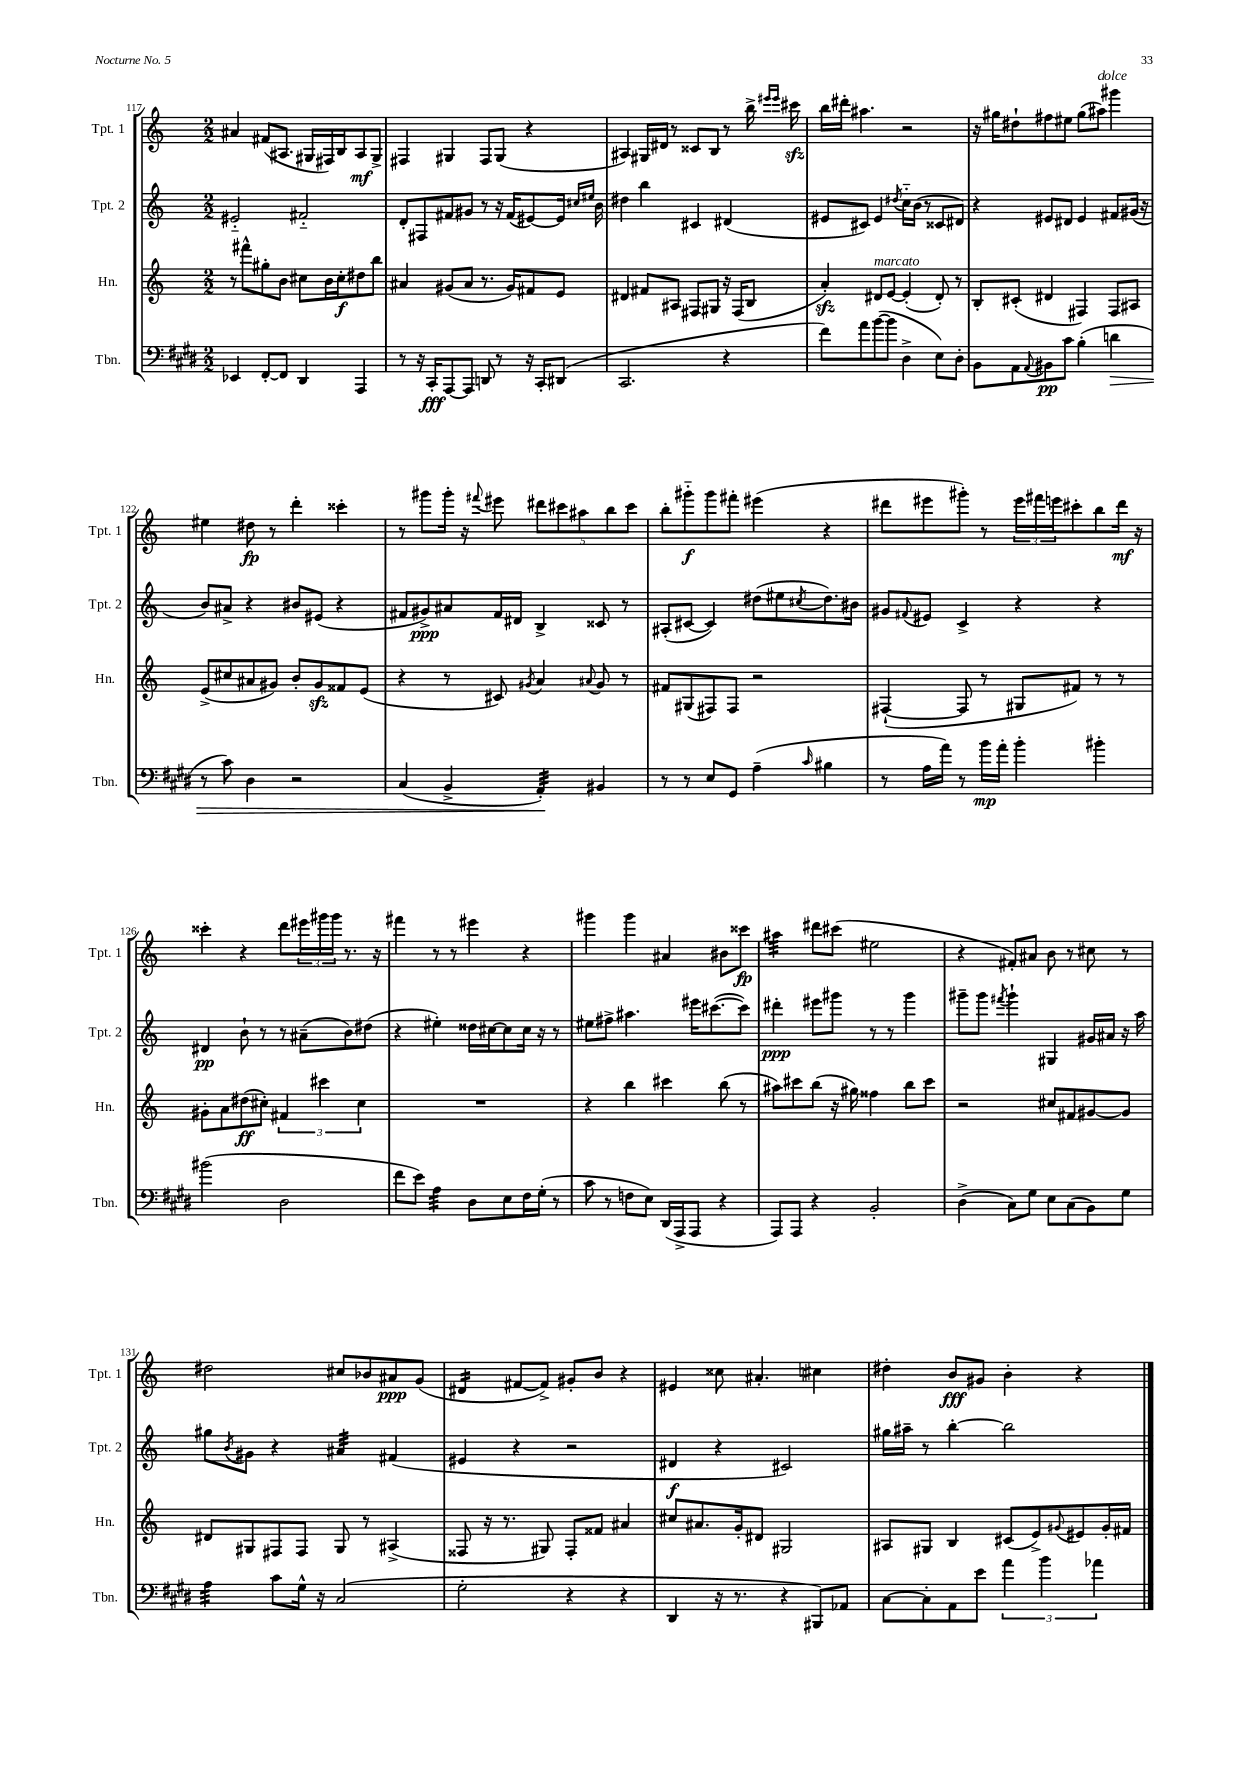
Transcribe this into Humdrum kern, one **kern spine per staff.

**kern	**kern	**kern	**kern
*staff4	*staff3	*staff2	*staff1
*clefF4	*clefG2	*clefG2	*clefG2
*k[f#c#g#d#]	*k[]	*k[]	*k[]
*M2/2	*M2/2	*M2/2	*M2/2
4EE-	8r	2e#'~	4a#
.	8fff#^^	.	.
[8FF#'	8gg#'	.	(8f#
8FF#]	8b	.	8.A#
4DD#	8cc#	2f#'~	.
.	.	.	16G#
.	16b	.	16F#)
.	16cc#'	.	16B
4AAA	8dd#	.	8A#
.	8bb	.	8G#^
=	=	=	=
8r	4a#	8d'	4F#
16r	.	8F#	.
16CC#'	.	.	.
[8AAA	(8g#	8f#	4G#
8AAA]	8a#	8g#	.
8DD	8.r	8r	8F#
8r	.	16r	(8G#
.	16g#)	(16f#	.
16r	8f#	[8e#)	4r
16CC#'	.	.	.
(8DD#	8e	16e#]	.
.	.	16qqcc#	.
.	.	16qqee#	.
.	.	16b	.
=	=	=	=
2.CC#	4d#	4dd#	4A#)
.	8f#	4bb	16G#
.	.	.	16d#
.	8A#	.	8r
.	8F#	4c#	8c##
.	8G#	.	8B
4r	16r	(4d#	8r
.	(16F#	.	.
.	8B	.	16bb^
.	.	.	16qqeee#
.	.	.	16qqeee#
.	.	.	16ccc#
=	=	=	=
8f#)	4a')	8e#	16bb
.	.	.	16ddd#'
8a	.	8c#)	4.aa#
([8b	8d#	4e#	.
8b]	[8e	.	.
.	.	8qdd#	.
4D#^	(4e']	16cc'~	2r
.	.	(16b	.
.	.	8r	.
8E)	8d#')	8c##	.
8D#'	8r	8d#)	.
=	=	=	=
8BB	8B'	4r	16r
.	.	.	16gg#
8AA	(8c#'	.	8dd#`
8qqAA	.	.	.
8BB#	4d#	8e#	8ff#
8c#	.	8d#	8ee#
(4B'	4F#)	4e#	(8gg#
.	.	.	8aa#)
4d	8F#	8f#	4ggg#
.	8A#	(16g#	.
.	.	16r	.
=	=	=	=
8r	(8e^	8b)	4ee#
8c#)	8cc#	8a#^	.
4D#	8a#	4r	8dd#
.	8g#)	.	8r
2r	8b'	8b#	4ddd'
.	8g#	(8e#	.
.	8f##	4r	4ccc##'
.	(8e	.	.
=	=	=	=
(4C#	4r	8f#	8r
.	.	8g#^)	8ggg#
4BB^	8r	8a#	16ggg#'
.	.	.	16r
.	.	.	8qqfff#
.	8c#)	16f#	8eee#
.	.	16d#	.
.	8qg#	.	.
4AA')	4a	4B^	10ddd#
.	.	.	10ccc#
.	.	.	10aa#
.	8qqa#	.	.
4BB#	8g#	8c##	.
.	.	.	10bb
.	8r	8r	.
.	.	.	10ccc#
=	=	=	=
8r	8f#	(8A#'	8bb'
8r	(8G#	[8c#	8ggg#'~
8E	8F#)	4c#])	8ggg#
8GG#	8F#	.	8fff#'
(4A~	2r	(8dd#	(4eee#
.	.	8ee#	.
16qqc#	.	8qcc#	.
4B#	.	8.dd#)	4r
.	.	16b#	.
=	=	=	=
8r	([4F#`	8g#	8ddd#
.	.	8qqf#	.
16A	.	8e#	8eee#
16a)	.	.	.
8r	8F#]	4c^	8ggg#')
16b	8r	.	8r
16a'	.	.	.
4b'	8G#	4r	24eee#
.	.	.	24fff#
.	.	.	24eee
.	8f#)	.	8ccc#'
4b#'	8r	4r	8bb
.	8r	.	16ddd#
.	.	.	16r
=	=	=	=
(2b#	8g#'	4d#	4ccc##'
.	8a	.	.
.	(8dd#	8b`	4r
.	8cc#')	8r	.
2D#	6f#	8r	8ddd
.	.	(8a#~	24eee#
.	6ccc#	.	24ggg#
.	.	.	24ggg#
.	.	8b)	8.r
.	6cc#	.	.
.	.	(8dd#	.
.	.	.	16r
=	=	=	=
8f#	1r	4r	4fff#
8e)	.	.	.
4A	.	4ee#')	8r
.	.	.	8r
8D#	.	16dd##	4eee#
.	.	[16cc#	.
8E	.	8cc#]	.
16F#	.	16cc#	4r
(16G#'	.	16r	.
8r	.	8r	.
=	=	=	=
8c#	4r	8ee#	4ggg#
8r	.	8ff#^	.
8F	4bb	4.aa#	4ggg#
8E)	.	.	.
(16DD#	4ccc#	.	4a#
16AAA^	.	.	.
8AAA	.	16eee#	.
.	.	([8.ccc#	.
4r	(8bb	.	8b#
.	8r	8ccc#])	8ccc##
=	=	=	=
8AAA)	8aa#)	4ddd#'	4aa#
8AAA	8ccc#	.	.
4r	(8bb	8eee#	8ddd#
.	16r	8ggg#	(8ccc#
.	16gg#)	.	.
2BB'	4ff##	8r	2ee#
.	.	8r	.
.	8bb	4ggg#	.
.	8ccc#	.	.
=	=	=	=
(4D#^	2r	8ggg#~	4r
.	.	8ggg#	.
.	.	8qfff#	.
8C#)	.	4ggg#`	8f#')
8G#	.	.	8a#
8E	8cc#	4G#	8b
(8C#	8f#	.	8r
8BB)	[8g#	16g#	8cc#
.	.	16a#	.
8G#	8g#]	16r	8r
.	.	16aa	.
=	=	=	=
4A	8d#	8gg#	2dd#
.	.	8qb	.
.	8G#	8g#	.
8c#	8F#	4r	.
16G#^^	8F#	.	.
16r	.	.	.
(2C#	8G#	4a#	8cc#
.	8r	.	8b-
.	(4A#^	(4f#	8a#
.	.	.	(8g
=	=	=	=
2G#'	8F##	4e#	4d#
.	16r	.	.
.	8.r	.	.
.	.	4r	[8f#
.	8G#)	.	8f#^])
4r	8F##'	2r	8g#'
.	8f##	.	8b
4r	4a#	.	4r
=	=	=	=
4DD#	8cc#	4d#	4e#
.	8.a#	.	.
16r	.	4r	8cc##
8.r	16g'	.	.
.	8d#	.	4.a#'
4r	2G#	2c#)	.
8BBB#)	.	.	4cc#
8AA-	.	.	.
=	=	=	=
[8C#	8A#	16gg#	4dd#'
.	.	16aa#~	.
8C#']	8G#	8r	.
8AA	4B	[4bb'	8b
8e	.	.	8g#
6a	(8c#	2bb]	4b'
.	8e^)	.	.
6b	.	.	.
.	8qqg#	.	.
.	8e#	.	4r
6a-	.	.	.
.	16g#'	.	.
.	16f#	.	.
==	==	==	==
*-	*-	*-	*-
